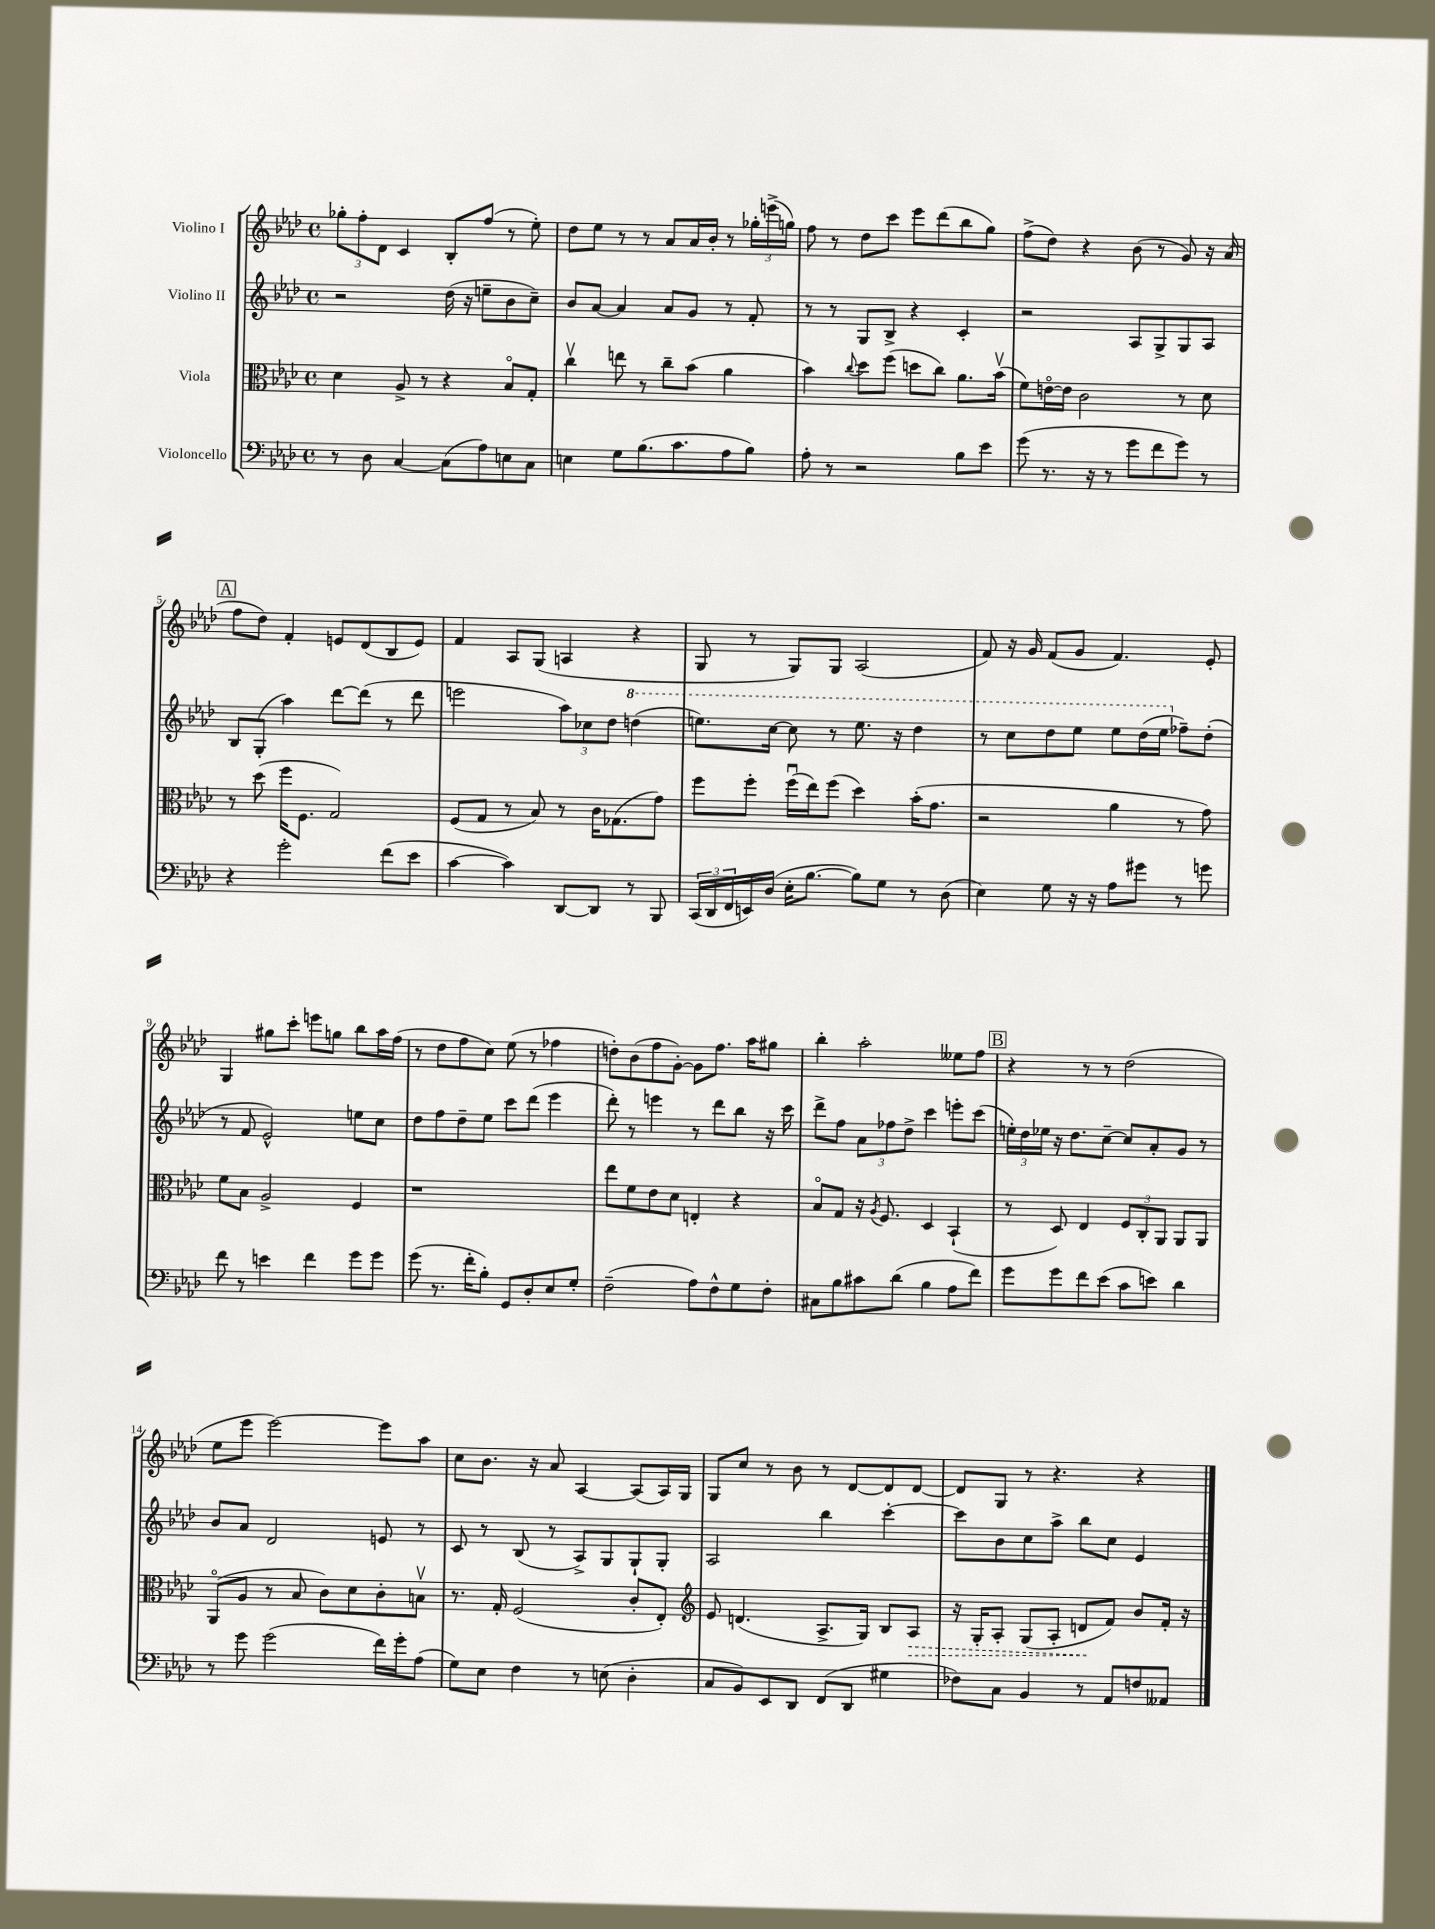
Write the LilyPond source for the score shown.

<<
\new StaffGroup <<
\new Staff = "s0" \with { instrumentName = "Violino I" } {
    \clef treble \key aes \major \defaultTimeSignature \time 4/4
    \tuplet 3/2 { ges''8-. f''8-. des'8 } c'4 bes8-. f''8( r8 ees''8-.) |
    des''8 ees''8 r8 r8 aes'8 aes'16 bes'16-. r8 \tuplet 3/2 { ges''16-. e'''16->( g''16) } |
    f''8 r8 des''8 c'''8 ees'''8 des'''8( bes''8 g''8) |
    f''8->( des''8) r4 bes'8( r8 g'8) r16 aes'16( |
    \mark \markup { \box "A" } f''8 des''8) f'4-. e'8 des'8( bes8 e'8) |
    f'4 aes8 g8( a4 r4 |
    g8 r8 g8) g8 aes2( |
    f'8) r16 g'16 f'8( g'8 f'4.) ees'8-. |
    g4 gis''8 c'''8-. e'''8 g''8 bes''8 aes''16 f''16( |
    r8 des''8 f''8 c''8) ees''8( r8 fes''4 |
    d''8-.) bes'8( f''8 g'8~-.) g'8 f''8. aes''16 gis''8 |
    bes''4-. aes''2-. eeses''8 f''8 |
    \mark \markup { \box "B" } r4 r8 r8 des''2( |
    ees''8 ees'''8 ees'''2~) ees'''8 aes''8 |
    c''8 bes'8. r16 aes'8 aes4~ aes8( aes16) g16 |
    g8 c''8 r8 bes'8 r8 des'8~ des'8 des'8~ |
    des'8 g8 r8 r4. r4 \bar "|." |
}
\new Staff = "s1" \with { instrumentName = "Violino II" } {
    \clef treble \key aes \major \defaultTimeSignature \time 4/4
    r2 des''16( r16 e''8-- bes'8 c''8--) |
    bes'8 aes'8~ aes'4 aes'8 g'8 r8 f'8-. |
    r8 r8 g8 bes8-> r4 c'4-. |
    r2 aes8 g8-> g8 aes8 |
    \mark \markup { \box "A" } bes8 g8-.( aes''4) des'''8~ des'''8( r8 des'''8 |
    e'''2 \tuplet 3/2 { aes''8) ces''8 des''8 } \ottava #1 d'''4( |
    e'''8.) c'''16~ c'''8 r8 e'''8. r16 des'''4 |
    r8 c'''8 des'''8 ees'''8 ees'''8 des'''16( ees'''16 \ottava #0 fes''8--) des''8-.( |
    r8 f'8 ees'2-^) e''8 c''8 |
    des''8 f''8 des''8-- ees''8 c'''8 des'''8( ees'''4 |
    des'''8-.) r8 e'''4 r8 des'''8 bes''8 r16 c'''16 |
    des'''8-> f''8 \tuplet 3/2 { aes'8 fes''8 des''8-> } c'''4 e'''8-. c'''8( |
    \mark \markup { \box "B" } \tuplet 3/2 { e''16-.) des''16 ees''16 } r16 des''8. c''8~-- c''8 aes'8-. g'8 r8 |
    bes'8 aes'8 des'2 e'8 r8 |
    c'8 r8 bes8( r8 aes8->) g8 g8-! g8-. |
    aes2 bes''4 c'''4~-. |
    c'''8 bes'8 c''8 aes''8-> bes''8 c''8 ees'4 \bar "|." |
}
\new Staff = "s2" \with { instrumentName = "Viola" } {
    \clef alto \key aes \major \defaultTimeSignature \time 4/4
    des'4 aes8-> r8 r4 bes8\flageolet g8-. |
    c''4\upbow e''8 r8 c''8-- bes'8( aes'4 |
    bes'4) \appoggiatura { c''8 } des''8 f''8( d''8 c''8) aes'8. bes'16\upbow( |
    f'8) e'16~\flageolet e'16 c'2 r8 des'8 |
    \mark \markup { \box "A" } r8 des''8( f''16 f8. g2) |
    f8( g8 r8 bes8) r8 c'16 ges8.( g'8) |
    f''8 f''8-. f''16\downbow( ees''16) f''8( des''4) bes'16-.( g'8. |
    r2 aes'4 r8 g'8) |
    f'8 bes8 aes2-> f4 |
    r1 |
    ees''8 f'8 ees'8 des'8 e4-. r4 |
    bes8\flageolet g8 r16 \acciaccatura { aes8 } f8. des4 bes,4-!( |
    \mark \markup { \box "B" } r8 des8) ees4 \tuplet 3/2 { f8 c8-. aes,8 } aes,8 aes,8 |
    aes,8\flageolet( aes8 r8 bes8 c'8) des'8 c'8-. b8\upbow |
    r8. g16-. f2( c'8-. ees8-.) |
    \clef treble ees'8 d'4.( aes8.-> g16) bes8 \once \override Hairpin.style = #'dashed-line aes8\> |
    r16 g16-. aes8-. g8( aes8-. d'8\! f'8) bes'8 f'16-. r16 \bar "|." |
}
\new Staff = "s3" \with { instrumentName = "Violoncello" } {
    \clef bass \key aes \major \defaultTimeSignature \time 4/4
    r8 des8 c4~ c8( aes8) e8 c8 |
    e4 g8 bes8.( c'8. aes8 bes8) |
    aes8-. r8 r2 bes8 ees'8 |
    g'8( r8. r16 r8 g'8 f'8 g'8) r8 |
    \mark \markup { \box "A" } r4 g'2-. f'8( ees'8 |
    c'4~ c'4) des,8~ des,8 r8 bes,,8 |
    \tuplet 3/2 { c,16( des,16 f,16 } e,16) des16( ees16-. bes8.~ bes8) g8 r8 des8( |
    ees4) g8 r16 r16 aes8 gis'8 r8 g'8 |
    f'8 r8 e'4 f'4 g'8 g'8 |
    g'8( r8. f'16-. bes8-.) g,8 des8-. ees8 g8-. |
    f2--( aes8) f8-^ g8 f8-. |
    cis8 bes8 cis'8 des'8( bes4 aes8 f'8) |
    \mark \markup { \box "B" } g'8 g'8 f'8 ees'8( c'8 e'8) des'4 |
    r8 g'8 g'2( f'16) g'16-. aes8( |
    g8) ees8 f4 r8 e8( des4-. |
    c8 bes,8) ees,8 des,8 f,8( des,8 gis4 |
    fes8) c8 bes,4 r8 aes,8 f8 aeses,8 \bar "|." |
}
>>
>>
